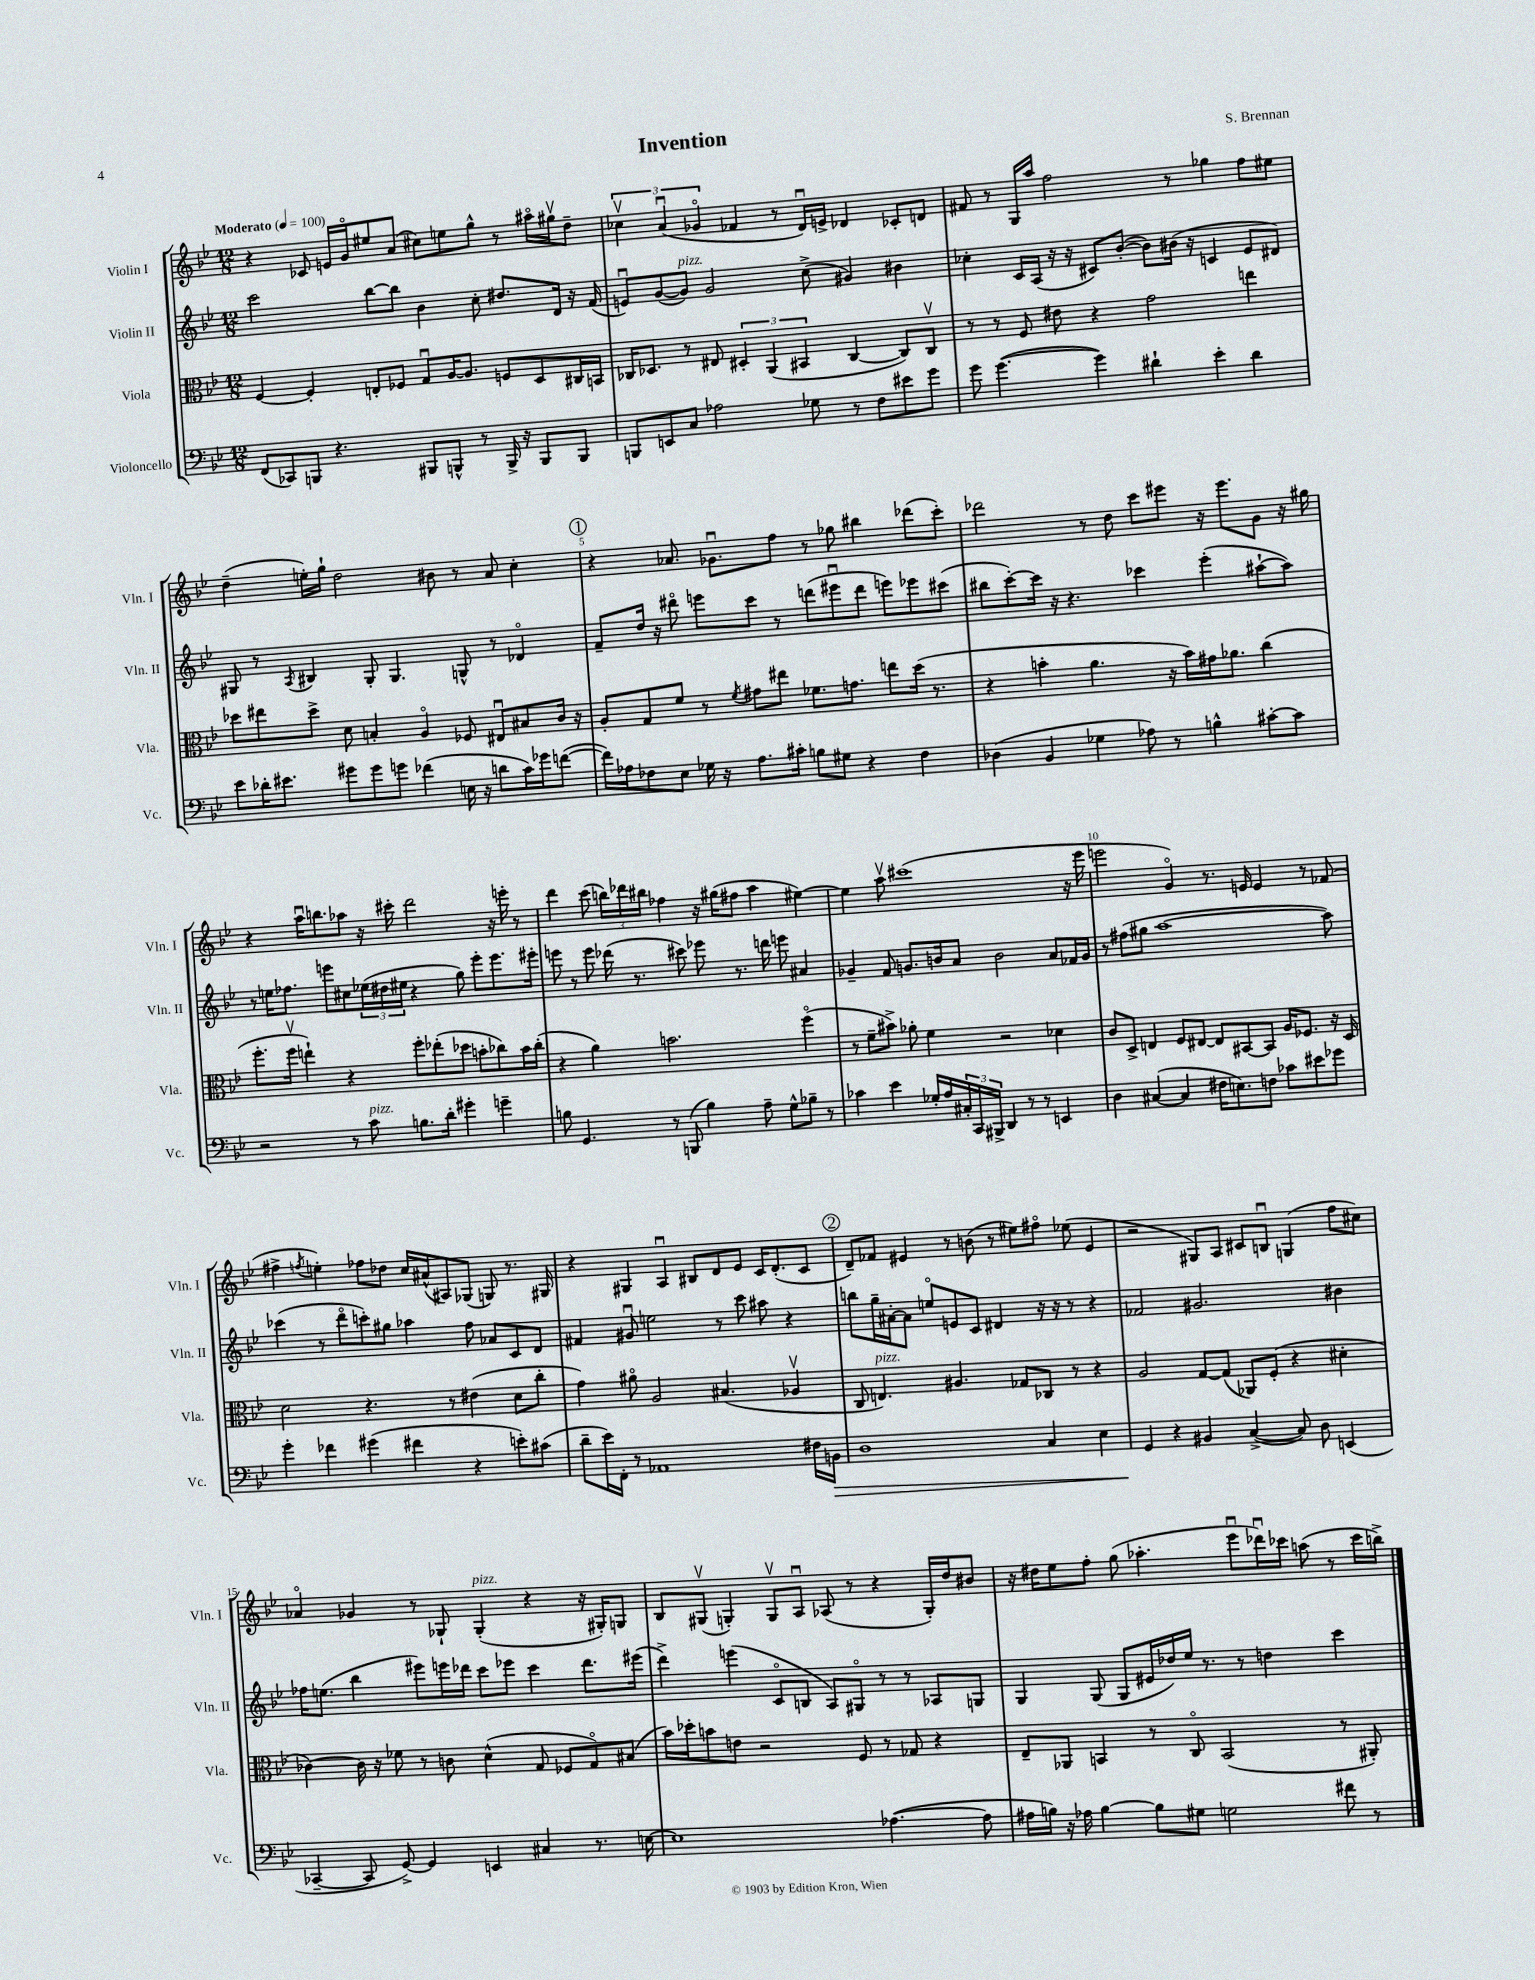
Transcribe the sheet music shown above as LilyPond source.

\header { title = "Invention" composer = "S. Brennan" }
<<
\new StaffGroup <<
\new Staff = "s0" \with { instrumentName = "Violin I" shortInstrumentName = "Vln. I" } {
    \clef treble \key bes \major \numericTimeSignature \time 12/8 \tempo "Moderato" 4 = 100
    r4 ces'8 e'16 g'16\flageolet eis''8 a'8( cis''8) e''8 g''8-^ r8 ais''16\flageolet gis''16\upbow d''8-- |
    \tuplet 3/2 { ces''4\upbow a'4\downbow( ges'4\flageolet } fes'4 r8 d'16\downbow) e'16-> des'4 ces'8-. d'8 |
    fis'8 r8 g16 a''16 f''2 r8 ges''4 f''8 eis''8 |
    d''4--( e''16-.) g''16-! d''2 bis'8 r8 a'8 c''4-. |
    \mark \markup { \circle "1" } r4 aes'8. ges'8.\downbow f''8 r8 ges''8 bis''4 des'''8( c'''8-.) |
    des'''2 r8 d''8 c'''8 eis'''8 r16 eis'''8. g'8 r16 gis''16 |
    r4 a''16\downbow b''8. aes''8 r16 cis'''16-. d'''2 r16 e'''16-. r8 |
    d'''4 c'''8( \tuplet 3/2 { b''16) des'''16 bis''16 } fes''4 r16 gis''16( fis''8 a''4 eis''4~) |
    eis''4 a''8\upbow cis'''1( r16 ees'''16 |
    e'''2 g'4\flageolet) r8. e'16 e'4 r8 fes'8( |
    fis''4-> \acciaccatura { f''8 } e''4-.) fes''8 des''8 c''16 ais'16-^( ais8) ges8( g8) r8. gis16 |
    r4 gis4 a4\downbow bis8 d'8 ees'8 c'16 d'8.-.( c'8 |
    \mark \markup { \circle "2" } d'8--) fes'8 eis'4 r8 b'8( r8 eis''8) fis''8\flageolet ees''8( eis'4 |
    r2 gis8) a8 cis'8 b8\downbow g4( f''8 cis''8) |
    aes'4\flageolet ges'4 r8 ges8-! ges4-.^\markup { \italic "pizz." }( r4 r16 gis16-.) g8 |
    bes8 gis8\upbow( g4-.) g8\upbow a8\downbow aes8( r8 r4 g16-.) d''16 bis'8 |
    r16 dis''16 ees''8 f''8-. g''8( aes''4.-. ees'''8\downbow des'''16\downbow) ces'''16 a''8( r8 ces'''16 b''16->) \bar "|." |
}
\new Staff = "s1" \with { instrumentName = "Violin II" shortInstrumentName = "Vln. II" } {
    \clef treble \key bes \major \numericTimeSignature \time 12/8
    c'''2 bes''8~ bes''8 bes'4 c''8-. dis''8. d'16 r16 f'16( |
    e'8\downbow) g'8~( g'8^\markup { \italic "pizz." }) g'2 c''8->( gis'4) bis'4 |
    ces''4-. c'16 a16( r16 r16 cis'8) bes'8~-.( bes'8) bis'16( r16 c'4 ees'8 dis'8) |
    gis8 r8 \acciaccatura { a8 } bis4 gis8-. gis4. g8-^ r8 des'4\flageolet |
    \mark \markup { \circle "1" } f'8-- d''16 r16 dis'''8\flageolet e'''8 c'''8 r8 d'''8( eis'''8\downbow d'''8 e'''8) ees'''8 cis'''8( |
    bis''8 c'''8~-.) c'''16 r16 r4. ces'''4 ees'''4-.( ais''8~-! ais''8) |
    r8 e''16 fes''8. e'''8 cis''8 \tuplet 3/2 { ees''16( dis''16 eis''16 } r4 g''8) e'''8-. e'''8. eis'''16-. |
    e'''8 r8 e'''8 des'''16( r8. cis'''8) ees'''8 r8. d'''16 e'''8 ais'4 |
    ges'4-- f'8 g'8. b'16 a'8 b'2 a'8 fes'16 g'16 |
    r8 fis''8( gis''8 a''1~ a''8) |
    ces'''4( r8 d'''8\flageolet c'''8-.) gis''8 aes''4 f''8 aes'8 c'8 d'8 |
    fis'4 gis'8\downbow e''2 r8 c'''8 ais''8 r4 |
    \mark \markup { \circle "2" } b''8 g''16-- ais'16~-. ais'8 e''8\flageolet e'8 c'8 dis'4 r16 r16 r8 r4 |
    fes'2 gis'2. bis'4 |
    fes''16 e''8.( bes''4 eis'''8) e'''16 des'''16 c'''8 ees'''8 c'''4 des'''8. eis'''16( |
    d'''4->) e'''4( c'8\flageolet b8 a8) gis8\flageolet r8 r8 aes8 g8 |
    g4 g8( g8 eis'16 des''16) ees''16 r8. r8 d''4 c'''4 \bar "|." |
}
\new Staff = "s2" \with { instrumentName = "Viola" shortInstrumentName = "Vla." } {
    \clef alto \key bes \major \numericTimeSignature \time 12/8
    f4~ f4-. e8-. fes8 g8\downbow a16~ a8. f8 d8 cis16 b,16 |
    ces16 des8. r8 eis8 \tuplet 3/2 { dis4-. a,4( bis,4 } ces4~ ces8) ces8\upbow |
    r8 r8 f8 eis'8 r4 g'2 e''4 |
    des''8 eis''8 des''8-> d'8 b4-. a4\flageolet fes8 eis8\downbow bis8 c'16 r16 |
    \mark \markup { \circle "1" } a8-. g8 f'8 r8 \acciaccatura { f'8 } gis'8 eis''8 fes'8. g'8. e''8 d''16( r8. |
    r4 b'4-. a'4. r16 b'16) gis'16 aes'8. c''4( |
    f''8.-. f''16\upbow e''4-!) r4 f''8-. ees''8-.( des''8 b'8-. ces''8) b'16 ces''16-.( |
    r4 a'4) b'2. f''4\flageolet( |
    r8 f'8-- bis'8->) aes'8-. f'4 r2 des'4 |
    c'8 d8-> e4 f8 eis8~ eis8 bis,8~ bis,8 a16 fes8. r16 d16 |
    d'2 r4. r8 eis'4( d'8 c''8-. |
    g'4) ais'8\flageolet a2 bis4.( aes4\upbow |
    \mark \markup { \circle "2" } c8 e4.^\markup { \italic "pizz." }) ais4. ges8 ces8 r8 r4 |
    a2 g8~ g8( aes,8) f8-.( r4 dis'4-. |
    ces'4~) ces'16 r16 fes'8 r8 c'8 d'4-^( g8 fes8 g8\flageolet) bis8( |
    bes'16) des''16-. b'8 e'8 r2 f8 r8 ges8 r4 |
    ees8-- aes,8 b,4 r8 c8\flageolet b,2( r8 ais,8-.) \bar "|." |
}
\new Staff = "s3" \with { instrumentName = "Violoncello" shortInstrumentName = "Vc." } {
    \clef bass \key bes \major \numericTimeSignature \time 12/8
    f,8( ces,8) b,,8 r4. bis,,8 b,,8-^ r8 b,,16-> r16 b,,8 b,,8 |
    b,,8 e,8 c8 aes2 ges8 r8 f8 eis'8 g'8 |
    g'8 g'4.~( g'4) dis'4-! ees'4-. dis'4 |
    ees'8 des'16-. eis'8. gis'8 gis'8 g'8 fes'4( e16 r16 d'8 c'16) ges'16 f'8~( |
    \mark \markup { \circle "1" } f'16) aes16 fes8 ees8 ges16 r16 aes8. cis'16-. b8 gis8 r4 fes4 |
    des4( bes,4 ges4 aes8) r8 b4-^ cis'8~-. cis'8 |
    r2 r8 c'8^\markup { \italic "pizz." } b8. d'16-. gis'4-. g'4-- |
    b8 g,4. r8 b,,8( b4) a8-- g8-^ bes8-- r8 |
    ces'4 ees'4 ges16-. a16 \tuplet 3/2 { cis16-. c,16 bis,,16-> } d,4 r8 r8 e,4 |
    d4 cis4~( cis4 fis16 e8.) f8 ces'8 eis'8 ges'8 |
    g'4-. fes'4 gis'4( fis'4 r4 e'8-.) cis'8( |
    d'8-- ees'16) f,16-. r8 aes,1 fis16 b,16\> |
    \mark \markup { \circle "2" } d1 c4 ees4 |
    g,4\! r4 bis,4 c4~->( c8) d8 e,4( |
    ces,4~-- ces,8 g,8~->) g,4 e,4 cis4 r8. e16~ |
    e1 aes4.~( aes8 |
    ais16 b16) r16 aes16 b4~ b8 gis8 g2 fis'8 r8 \bar "|." |
}
>>
>>
\layout { \context { \Score \override BarNumber.break-visibility = ##(#f #t #t) barNumberVisibility = #(every-nth-bar-number-visible 5) } }
